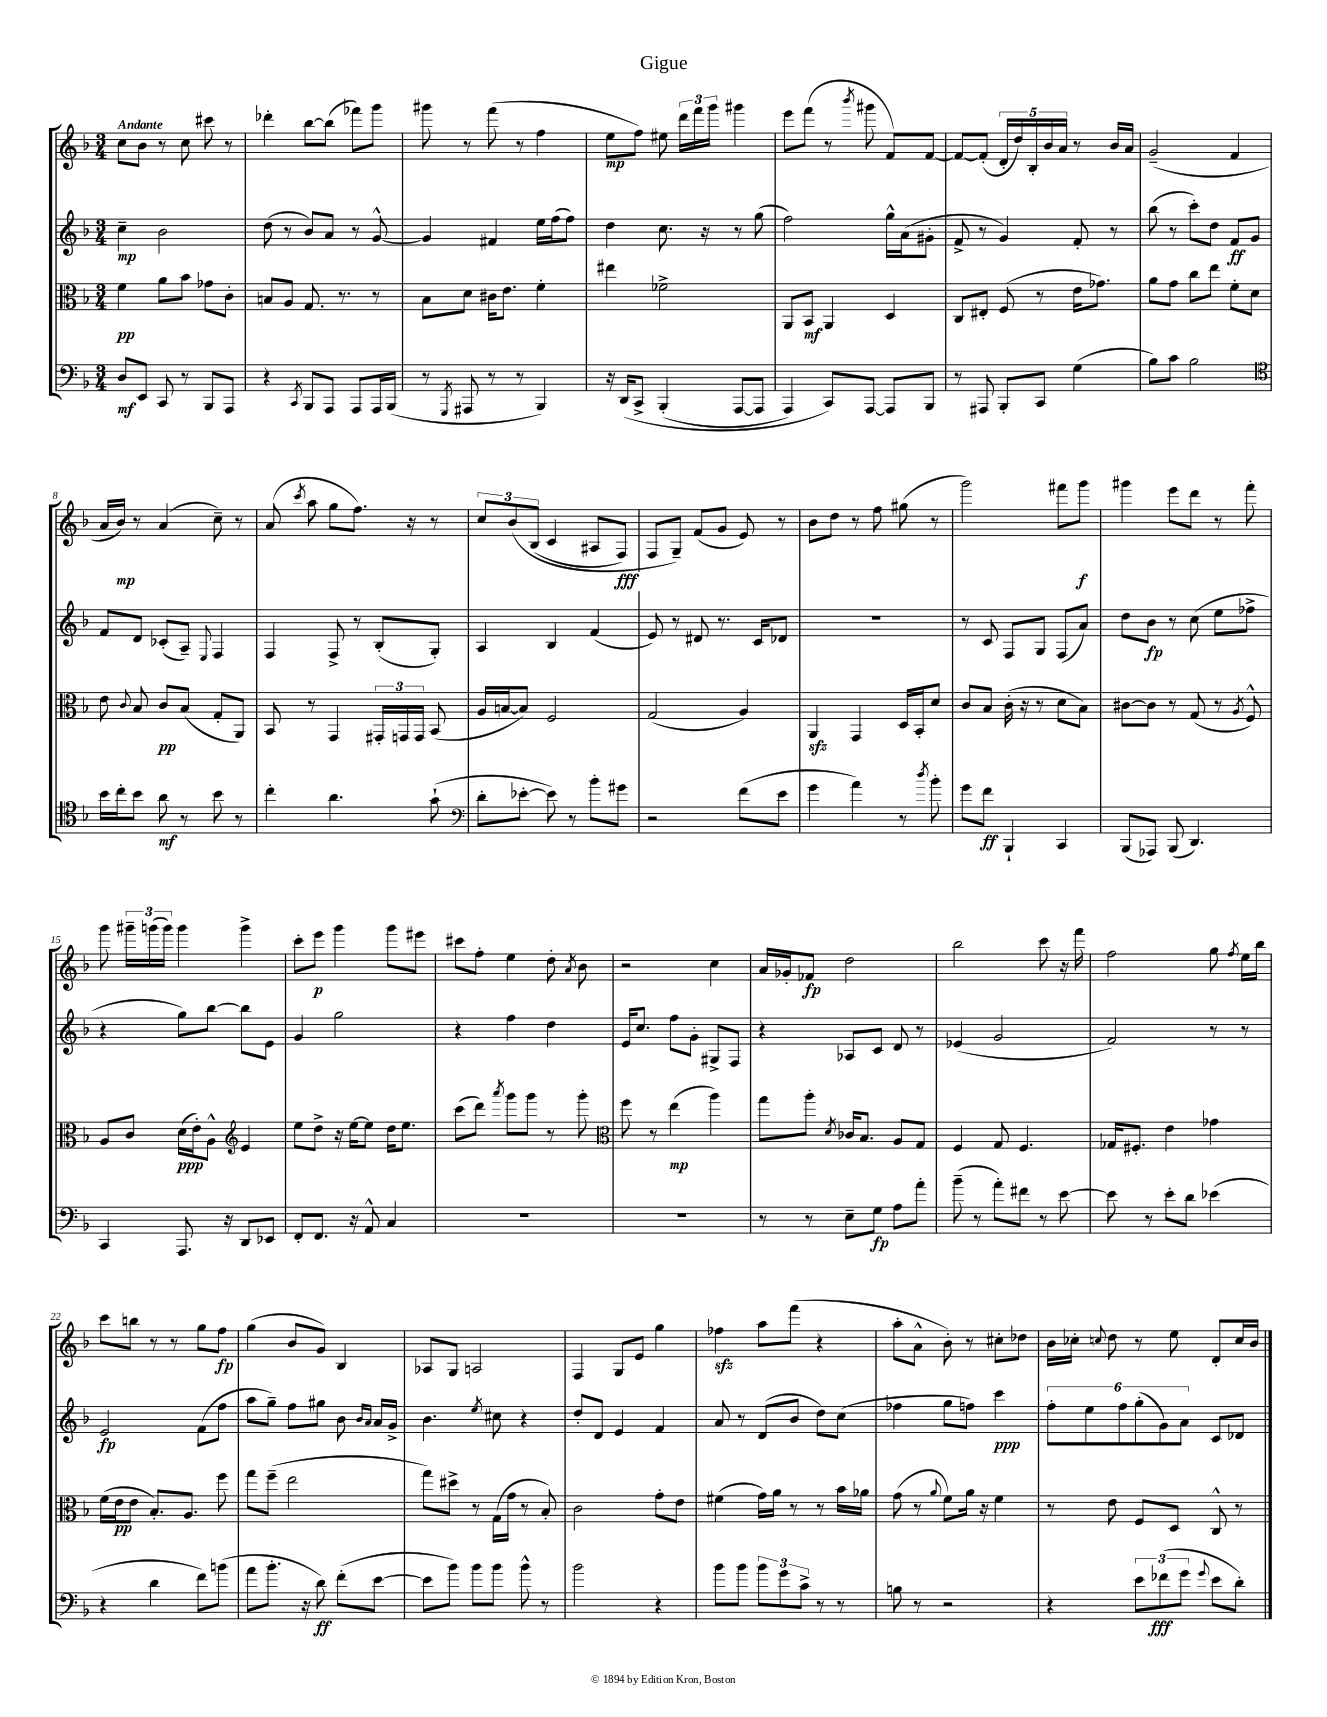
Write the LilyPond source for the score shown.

\header { title = "Gigue" }
<<
\new StaffGroup <<
\new Staff = "s0" {
    \clef treble \key f \major \numericTimeSignature \time 3/4 \tempo "Andante"
    \autoBeamOff c''8[ bes'8] r8 c''8 cis'''8 r8 |
    des'''4-. bes''8[~ bes''8]( fes'''8[) g'''8] |
    gis'''8 r8 f'''8( r8 f''4 |
    e''8[\mp f''8]) eis''8 \tuplet 3/2 { d'''16[ f'''16 g'''16] } gis'''4 |
    e'''8[ f'''8]( r8 \acciaccatura { bes'''8 } gis'''8 f'8[) f'8]~ |
    f'8[~ f'8]-.( \tuplet 5/4 { d'16[-. d''16) bes16-. bes'16 a'16] } r8 bes'16[ a'16] |
    g'2--( f'4 |
    a'16[ bes'16]\mp) r8 a'4( c''8--) r8 |
    a'8( \acciaccatura { c'''8 } a''8 g''8[ f''8.]) r16 r8 |
    \tuplet 3/2 { c''8[ bes'8\( bes8]( } c'4 ais8[ f8]\fff) |
    f8[ g8]--\) f'8[( g'8] e'8) r8 |
    bes'8[ d''8] r8 f''8 gis''8( r8 |
    g'''2) fis'''8[ g'''8]\f |
    gis'''4 e'''8[ d'''8] r8 f'''8-. |
    g'''8 \tuplet 3/2 { gis'''16[-- g'''16( g'''16]) } g'''4 g'''4-> |
    c'''8[-. e'''8]\p g'''4 g'''8[ eis'''8] |
    cis'''8[ f''8]-. e''4 d''8-. \acciaccatura { a'8 } bes'8 |
    r2 c''4 |
    a'16[ ges'16-. fes'8]\fp d''2 |
    bes''2 c'''8 r16 f'''16 |
    f''2 g''8 \acciaccatura { f''8 } e''16[ bes''16] |
    c'''8[ b''8] r8 r8 g''8[ f''8]\fp |
    g''4( bes'8[ g'8]) bes4 |
    aes8[ g8] a2 |
    f4 g8[ e'8] g''4 |
    fes''4\sfz a''8[ f'''8]( r4 |
    a''8[-. a'8]-^ bes'8-.) r8 cis''8[-. des''8] |
    bes'16[ ces''16]-. \appoggiatura { c''8 } d''8 r8 e''8 d'8[-. c''16 bes'16] \bar "|." |
}
\new Staff = "s1" {
    \clef treble \key f \major \numericTimeSignature \time 3/4
    \autoBeamOff c''4--\mp bes'2 |
    d''8( r8 bes'8[) a'8] r8 g'8~-^ |
    g'4 fis'4 e''16[ f''16( f''8]) |
    d''4 c''8. r16 r8 g''8( |
    f''2) g''16[-^ a'16( gis'8]-. |
    f'8-> r8 g'4) f'8-. r8 |
    bes''8( r8 c'''8[-.) d''8] f'8[\ff g'8] |
    f'8[ d'8] ces'8[-.( a8]--) \appoggiatura { e8 } f4 |
    f4 f8-> r8 bes8[-.( g8]-.) |
    a4 bes4 f'4( |
    e'8) r8 dis'8 r8. c'16[ des'8] |
    R2. |
    r8 c'8 f8[ g8] f8[( a'8]) |
    d''8[ bes'8]\fp r8 c''8( e''8[ fes''8]-> |
    r4 g''8[) bes''8]~ bes''8[ e'8] |
    g'4 g''2 |
    r4 f''4 d''4 |
    e'16[ c''8.] f''8[ g'8]-. gis8[-> f8] |
    r4 aes8[ c'8] d'8 r8 |
    ees'4( g'2 |
    f'2) r8 r8 |
    e'2\fp f'8[( f''8] |
    a''8[ g''8]--) f''8[ gis''8] bes'8 \grace { bes'16[ a'16] } a'16[ g'16]-> |
    bes'4. \acciaccatura { e''8 } cis''8 r4 |
    d''8[-. d'8] e'4 f'4 |
    a'8 r8 d'8[( bes'8] d''8[) c''8]( |
    fes''4 g''8[ f''8]) c'''4\ppp |
    \tuplet 6/4 { f''8[-. e''8 f''8 g''8-.( g'8) a'8] } c'8[ des'8] \bar "|." |
}
\new Staff = "s2" {
    \clef alto \key f \major \numericTimeSignature \time 3/4
    \autoBeamOff f'4\pp a'8[ bes'8] ges'8[ c'8]-. |
    b8[ a8] g8. r8. r8 |
    bes8[ d'8] cis'16[ e'8.] f'4-. |
    eis''4 fes'2-> |
    a,8[ bes,8]\mf a,4 d4 |
    c8[ eis8]-. f8( r8 e'16[ ges'8.]) |
    a'8[ g'8] c''8[ e''8] f'8[-. d'8] |
    e'8 \appoggiatura { c'8 } bes8 c'8[\pp bes8]( g8[-. a,8]) |
    bes,8 r8 g,4 \tuplet 3/2 { gis,16[-. g,16 g,16] } bes,8( |
    a16[ b16~ b8]) f2 |
    g2( a4) |
    a,4\sfz g,4 d16[ bes,16-. d'8] |
    c'8[ bes8] c'16-.( r16 r8 d'8[ bes8]) |
    cis'8[~ cis'8] r8 g8( r8 \acciaccatura { a8 } f8-^) |
    a8[ c'8] d'16[\ppp( e'16-.) a8]-^ \clef treble e'4 |
    e''8[ d''8]-> r16 e''16[~ e''8] d''16[ e''8.] |
    c'''8[( d'''8]) \acciaccatura { a'''8 } g'''8[ g'''8] r8 g'''8-. |
    \clef alto f''8 r8 e''4\mp( a''4) |
    g''8[ a''8]-. \acciaccatura { d'8 } ces'16[ bes8.] a8[ g8] |
    f4 g8 f4. |
    ges16[ fis8.]-. e'4 ges'4 |
    f'16[( e'16\pp e'8] bes8.[-.) a8.] f''8 |
    g''8[ f''8]--( e''2 |
    g''8[) dis''8]-> r8 g16[( g'16] r8 bes8-.) |
    c'2 g'8[-. e'8] |
    fis'4( g'16[) a'16] r8 r8 bes'16[ aes'16] |
    g'8( r8 \appoggiatura { a'8 } f'8[) a'16] r16 f'4 |
    r8 e'8 f8[ d8] c8-^ r8 \bar "|." |
}
\new Staff = "s3" {
    \clef bass \key f \major \numericTimeSignature \time 3/4
    \autoBeamOff d8[\mf e,8] c,8 r8 bes,,8[ a,,8] |
    r4 \acciaccatura { c,8 } bes,,8[ a,,8] a,,8[ a,,16 bes,,16]( |
    r8 \acciaccatura { g,,8 } ais,,8 r8 r8 bes,,4) |
    r16 d,16[\( c,8]-> bes,,4-.( a,,8[~ a,,8] |
    a,,4) c,8[\) a,,8]~ a,,8[ bes,,8] |
    r8 ais,,8 bes,,8[-. c,8] g4( |
    bes8[) c'8] bes2 |
    \clef tenor bes'16[ c''16-. bes'8] a'8\mf r8 bes'8 r8 |
    c''4-. a'4. g'8-!( |
    \clef bass d'8[-. ees'8]~-. ees'8) r8 bes'8[-. gis'8] |
    r2 f'8[( e'8] |
    g'4 a'4) r8 \acciaccatura { d''8 } bes'8-. |
    g'8[ f'8]\ff bes,,4-! c,4 |
    bes,,8[( aes,,8]) bes,,8( d,4.) |
    c,4 a,,8. r16 d,8[ ees,8] |
    f,8[-. f,8.] r16 a,8-^ c4 |
    R2. |
    R2. |
    r8 r8 e8[-- g8]\fp a8[ a'8]-. |
    bes'8--( r8 a'8[-.) fis'8] r8 e'8~ |
    e'8 r8 e'8[-. d'8] ees'4( |
    r4 d'4 f'8[) b'8]( |
    a'8[ bes'8.]-. r16 d'8\ff) f'8[-.( e'8]~ |
    e'8[ bes'8]) bes'8[ bes'8] bes'8-^ r8 |
    bes'2 r4 |
    bes'8[ bes'8] \tuplet 3/2 { bes'8[ g'8 c'8]-> } r8 r8 |
    b8 r8 r2 |
    r4 \tuplet 3/2 { e'8[ fes'8\fff( g'8] } \appoggiatura { g'8 } e'8[ d'8]-.) \bar "|." |
}
>>
>>
